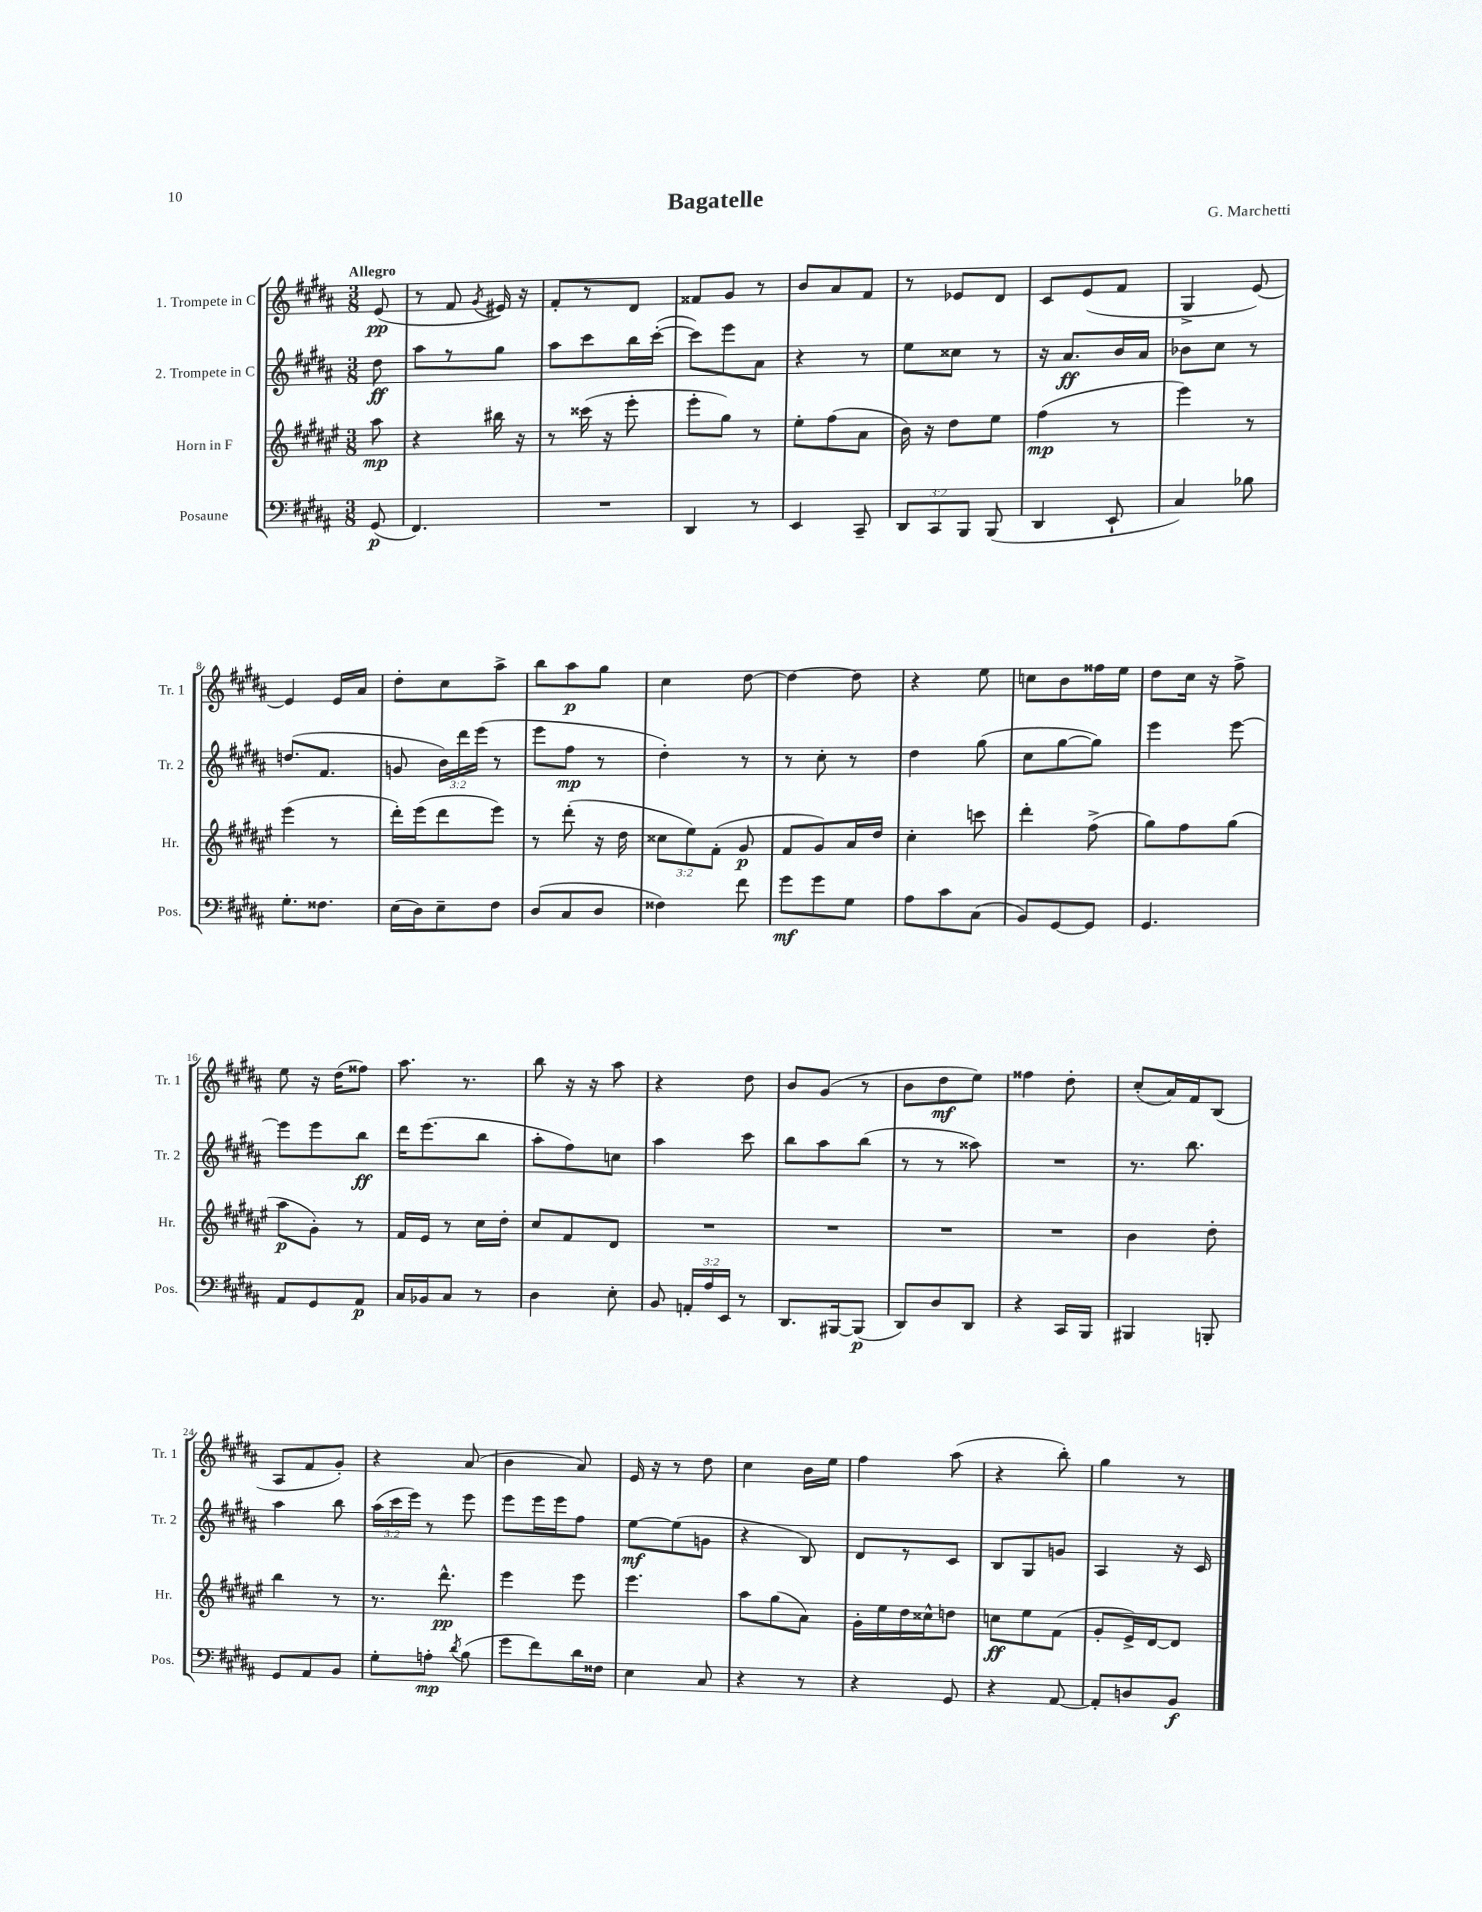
\header { title = "Bagatelle" composer = "G. Marchetti" }
<<
\new StaffGroup <<
\new Staff = "s0" \with { instrumentName = "1. Trompete in C" shortInstrumentName = "Tr. 1" } {
    \clef treble \key b \major \numericTimeSignature \time 3/8 \partial 8 \tempo "Allegro"
    \autoBeamOff e'8\pp( |
    r8 fis'8 \acciaccatura { gis'8 } eis'16) r16 |
    fis'8[-. r8 dis'8] |
    fisis'8[ gis'8] r8 |
    b'8[ ais'8 fis'8] |
    r8 ees'8[ dis'8] |
    cis'8[ e'8( fis'8] |
    gis4-> e'8~) |
    e'4 e'16[ ais'16] |
    dis''8[-. cis''8 ais''8]-> |
    b''8[ ais''8\p gis''8] |
    cis''4 dis''8~ |
    dis''4~ dis''8 |
    r4 e''8 |
    c''8[ b'8 fisis''16 e''16] |
    dis''8[ cis''16] r16 fis''8-> |
    e''8 r16 dis''16[( fisis''8]) |
    ais''8. r8. |
    b''8 r16 r16 ais''8 |
    r4 dis''8 |
    b'8[ gis'8]( r8 |
    b'8[ dis''8\mf e''8]) |
    fisis''4 dis''8-. |
    cis''8[-.( ais'16) fis'16 b8]( |
    ais8[ fis'8 gis'8]-.) |
    r4 ais'8( |
    b'4 ais'8) |
    e'16 r16 r8 dis''8 |
    cis''4 b'16[ e''16] |
    fis''4 ais''8( |
    r4 b''8-.) |
    gis''4 r8 \bar "|." |
}
\new Staff = "s1" \with { instrumentName = "2. Trompete in C" shortInstrumentName = "Tr. 2" } {
    \clef treble \key b \major \numericTimeSignature \time 3/8 \override Staff.TupletNumber.text = #tuplet-number::calc-fraction-text \partial 8
    \autoBeamOff dis''8\ff |
    ais''8[ r8 gis''8] |
    ais''8[ cis'''8 b''16 cis'''16]~-.( |
    cis'''8[) e'''8 ais'8] |
    r4 r8 |
    e''8[ cisis''8] r8 |
    r16 ais'8.[\ff b'16 ais'16] |
    bes'8[ cis''8] r8 |
    d''8.[( fis'8.] |
    g'8 \tuplet 3/2 { b'16[) dis'''16 e'''16]( } r8 |
    e'''8[ fis''8]\mp r8 |
    dis''4-.) r8 |
    r8 cis''8-. r8 |
    dis''4 gis''8( |
    cis''8[ gis''8~ gis''8]) |
    e'''4 e'''8~ |
    e'''8[ e'''8 b''8]\ff |
    dis'''16[ e'''8.( b''8] |
    ais''8[-. fis''8) c''8] |
    ais''4 cis'''8 |
    b''8[ ais''8 b''8]( |
    r8 r8 aisis''8) |
    R4. |
    r8. b''8. |
    ais''4 b''8 |
    \tuplet 3/2 { ais''16[( cis'''16 e'''16]) } r8 e'''8 |
    e'''8[ e'''16 e'''16 fis''8] |
    e''8[~\mf e''8( g'8] |
    r4 b8) |
    dis'8[ r8 cis'8] |
    b8[ gis8 g'8] |
    ais4 r16 cis'16 \bar "|." |
}
\new Staff = "s2" \with { instrumentName = "Horn in F" shortInstrumentName = "Hr." } {
    \clef treble \key fis \major \numericTimeSignature \time 3/8 \override Staff.TupletNumber.text = #tuplet-number::calc-fraction-text \partial 8
    \autoBeamOff ais''8\mp |
    r4 bis''16 r16 |
    r8 cisis'''16( r16 eis'''8-. |
    eis'''8[-. gis''8]) r8 |
    eis''8[-. fis''8( ais'8] |
    b'16) r16 dis''8[ eis''8] |
    fis''4\mp( r8 |
    eis'''4) r8 |
    eis'''4( r8 |
    dis'''16[-.) eis'''16( dis'''8 eis'''8]) |
    r8 dis'''8-.( r16 dis''16 |
    \tuplet 3/2 { cisis''8[ eis''8) fis'8]-.( } gis'8\p |
    fis'8[ gis'8) ais'16 dis''16] |
    cis''4-. c'''8 |
    dis'''4-. fis''8->( |
    gis''8[) fis''8 gis''8]( |
    ais''8[\p gis'8]-.) r8 |
    fis'16[ eis'16] r8 cis''16[ dis''16]-. |
    cis''8[ fis'8 dis'8] |
    R4. |
    R4. |
    R4. |
    R4. |
    b'4 dis''8-. |
    b''4 r8 |
    r8. dis'''8.-^\pp |
    eis'''4 eis'''8 |
    eis'''4. |
    ais''8[ gis''8( ais'8]) |
    gis'16[-. eis''16 dis''16 cisis''16-^ d''8] |
    c''8[\ff eis''8 fis'8]( |
    gis'8[-. eis'16->) dis'16~ dis'8] \bar "|." |
}
\new Staff = "s3" \with { instrumentName = "Posaune" shortInstrumentName = "Pos." } {
    \clef bass \key b \major \numericTimeSignature \time 3/8 \override Staff.TupletNumber.text = #tuplet-number::calc-fraction-text \partial 8
    \autoBeamOff gis,8\p( |
    fis,4.) |
    R4. |
    dis,4 r8 |
    e,4 cis,8-- |
    \tuplet 3/2 { dis,8[ cis,8 b,,8] } b,,8( |
    dis,4 e,8-! |
    cis4) bes8 |
    gis8.[-. fisis8.] |
    e16[( dis16) e8-- fis8] |
    dis8[( cis8 dis8] |
    fisis4) fis'8 |
    gis'8[\mf gis'8 gis8] |
    ais8[ cis'8 cis8]( |
    b,8[) gis,8~ gis,8] |
    gis,4. |
    ais,8[ gis,8 ais,8]\p |
    cis16[ bes,16 cis8] r8 |
    dis4 e8-. |
    b,8 \tuplet 3/2 { a,16[-. ais16 e,16] } r8 |
    dis,8.[ bis,,16~ bis,,8]\p( |
    dis,8[) dis8 dis,8] |
    r4 cis,16[ b,,16] |
    bis,,4 b,,8-. |
    gis,8[ ais,8 b,8] |
    gis8[-. a8]-.\mp \acciaccatura { dis'8 } b8( |
    gis'8[ fis'8) dis'16 fisis16] |
    e4 cis8 |
    r4 r8 |
    r4 gis,8 |
    r4 ais,8~ |
    ais,8[-. d8 b,8]\f \bar "|." |
}
>>
>>
